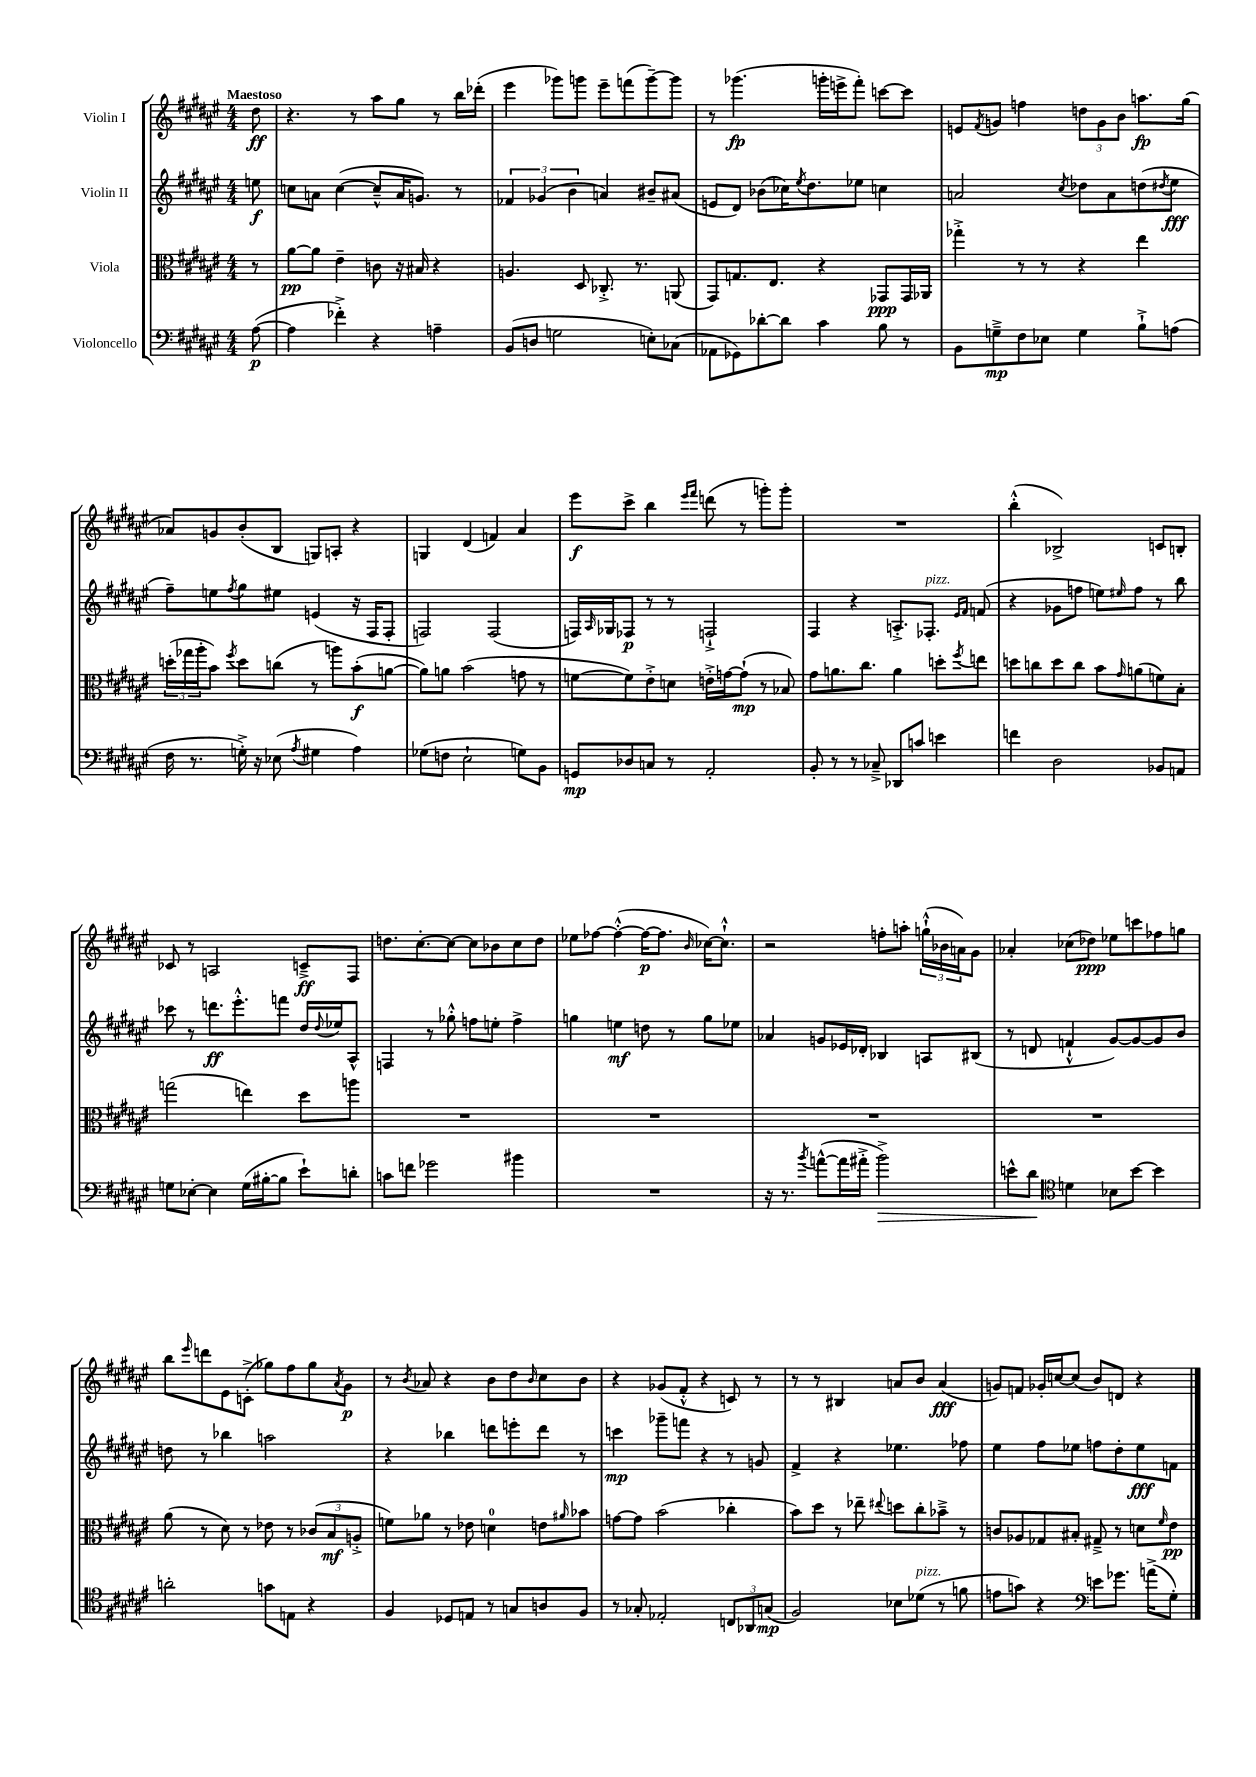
<<
\new StaffGroup <<
\new Staff = "s0" \with { instrumentName = "Violin I" } {
    \clef treble \key fis \major \numericTimeSignature \time 4/4 \partial 8 \tempo "Maestoso"
    dis''8\ff |
    r4. r8 ais''8 gis''8 r8 b''16 des'''16-.( |
    eis'''4 ges'''8) g'''8 eis'''8-- f'''8( g'''8~--) g'''8 |
    r8 ges'''4.\fp( g'''16-. e'''16-> fis'''8-.) c'''8~ c'''8 |
    e'8 \acciaccatura { fis'8 } g'8 f''4 \tuplet 3/2 { d''8 g'8 b'8 } a''8.\fp gis''16( |
    aes'8) g'8 b'8-.( b8 g8) a8-. r4 |
    g4 dis'4( f'4) ais'4 |
    eis'''8\f cis'''8-> b''4 \grace { eis'''16 fis'''16 } d'''8( r8 g'''8-.) g'''8-. |
    R1 |
    b''4-.-^( bes2->) c'8 b8-. |
    ces'8 r8 a2 c'8--->\ff fis8 |
    d''8. cis''8.~-. cis''8~ cis''8 bes'8 cis''8 d''8 |
    ees''8 fes''8~ fes''4~-.-^( fes''16~\p fes''8. \grace { b'16 } ces''16~) ces''8.-!-^ |
    r2 f''8-. a''8-. \tuplet 3/2 { g''16-!-^( bes'16 a'16) } gis'8 |
    aes'4-. ces''8( des''8\ppp) ees''8 c'''8 fes''8 g''8 |
    b''8 \grace { eis'''16 } d'''8 eis'8 c'8-.->( ges''8) fis''8 ges''8 \acciaccatura { ais'8 } gis'8\p |
    r8 \acciaccatura { b'8 } aes'8 r4 b'8 dis''8 \grace { b'16 } cis''8 b'8 |
    r4 ges'8( fis'8-.-^ r4 c'8) r8 |
    r8 r8 bis4 a'8 b'8 a'4\fff( |
    g'8) f'8 ges'16-. c''16~ c''8( b'8) d'8 r4 \bar "|." |
}
\new Staff = "s1" \with { instrumentName = "Violin II" } {
    \clef treble \key fis \major \numericTimeSignature \time 4/4 \partial 8
    e''8\f |
    c''8 a'8 c''4~( c''8---^ a'16 g'8.) r8 |
    \tuplet 3/2 { fes'4 ges'4( b'4 } a'4) bis'8-- ais'8( |
    e'8 dis'8) bes'8( ces''16) \acciaccatura { eis''8 } dis''8. ees''8 c''4 |
    a'2 \acciaccatura { cis''8 } des''8 a'8 d''8( \acciaccatura { dis''8 } eis''8\fff |
    fis''8--) e''8 \acciaccatura { fis''8 } gis''8 eis''8 e'4( r16 fis16 fis8-. |
    f2) f2( |
    f16) \grace { ais16 } ges16 fes8\p r8 r8 f2-!-> |
    fis4 r4 a8.-.-> fes8.-.^\markup { \italic "pizz." } \grace { eis'16 fis'16 } f'8( |
    r4 ges'8 f''8 e''8) \grace { eis''16 } f''8 r8 b''8 |
    ces'''8 r8 d'''8.\ff eis'''8.-.-^ f'''8 dis''16 \appoggiatura { dis''8 } ees''16 ais8-^ |
    f4 r8 ges''8-.-^ f''8 e''8-. f''4-> |
    g''4 e''4\mf d''8 r8 g''8 ees''8 |
    aes'4 g'8 ees'16 des'16-. bes4 a8 bis8( |
    r8 d'8 f'4-!-^ gis'8~) gis'8~ gis'8 b'8 |
    d''8 r8 bes''4 a''2 |
    r4 bes''4 d'''8 e'''8-. d'''8 r8 |
    c'''4\mp ges'''8-- f'''8 r4 r8 g'8 |
    fis'4-> r4 ees''4. fes''8 |
    eis''4 fis''8 ees''8 f''8 dis''8-. ees''8\fff f'8 \bar "|." |
}
\new Staff = "s2" \with { instrumentName = "Viola" } {
    \clef alto \key fis \major \numericTimeSignature \time 4/4 \partial 8
    r8 |
    ais'8~\pp ais'8 eis'4-- c'8 r16 bis16 r4 |
    a4. dis8 ces8.-.-> r8. a,8( |
    gis,8) g8. eis8. r4 ges,8\ppp ges,16 aes,16 |
    ges''4-.-> r8 r8 r4 eis''4 |
    \tuplet 3/2 { d''16-.( ges''16 ais''16-. } b'8) \acciaccatura { fis''8 } d''8 c''8( r8 a''8) b'8-.\f( a'8~ |
    a'8) a'8 b'2( g'8 r8 |
    f'8~ f'8) eis'8-.-> d'8 e'16-.-> g'16~ g'8-!\mp( r8 bes8) |
    gis'8 a'8. cis''8. a'4 d''8-. \acciaccatura { fis''8 } e''8 |
    d''8 c''8 d''8 c''8 b'8 \grace { gis'16 } a'8( f'8) b8-. |
    g''2( e''4) dis''8 a''8 |
    R1 |
    R1 |
    R1 |
    R1 |
    ais'8( r8 dis'8) r8 ees'8 r8 \tuplet 3/2 { ces'8( b8\mf a8-.-> } |
    f'8) aes'8 r8 ees'8 d'4-0 e'8 \grace { ais'16 } bes'8 |
    g'8~ g'8 b'2( ces''4-. |
    b'8) dis''8 r8 ees''8-- \appoggiatura { eis''8 } d''8 cis''8-. bes'8---> r8 |
    c'8 aes8 ges8 bis8-. gis8---> r8 d'8 \grace { fis'16 } eis'8\pp \bar "|." |
}
\new Staff = "s3" \with { instrumentName = "Violoncello" } {
    \clef bass \key fis \major \numericTimeSignature \time 4/4 \partial 8
    ais8~\p( |
    ais4 fes'4-.->) r4 a4-- |
    b,8( d8 g2 e8-.) ces8( |
    aes,8 ges,8) des'8~-. des'8 cis'4 b8 r8 |
    b,8 g8--->\mp fis8 ees8 g4 b8-!-> a8( |
    fis16 r8. g16-.->) r16 ees8( \acciaccatura { ais8 } gis4 ais4) |
    ges8( f8 eis2-! g8) b,8 |
    g,8\mp des8 c8 r8 ais,2-. |
    b,8-. r8 r8 ces8---> des,8 c'8 e'4 |
    f'4 dis2 bes,8 a,8 |
    g8 ees8~-. ees4 g16( bis16~-. bis8 eis'8-!) d'8-. |
    c'8 f'8 ges'2 bis'4 |
    R1 |
    r16 r8. \acciaccatura { b'8 } a'8~-^( a'16 ais'16-.-> b'2->\>) |
    e'8-^ dis'8\! \clef tenor d'4 bes8 b'8~ b'4 |
    a'2-. g'8 e8 r4 |
    fis4 des8 e8 r8 g8 a8 fis8 |
    r8 ges8-. ees2-. \tuplet 3/2 { c8 aes,8 g8\mp( } |
    fis2) bes8 des'8^\markup { \italic "pizz." }( r8 f'8 |
    e'8 g'8) r4 \clef bass e'8 ges'8. a'16->( gis8-.) \bar "|." |
}
>>
>>
\layout { \context { \Score \remove "Bar_number_engraver" } }
